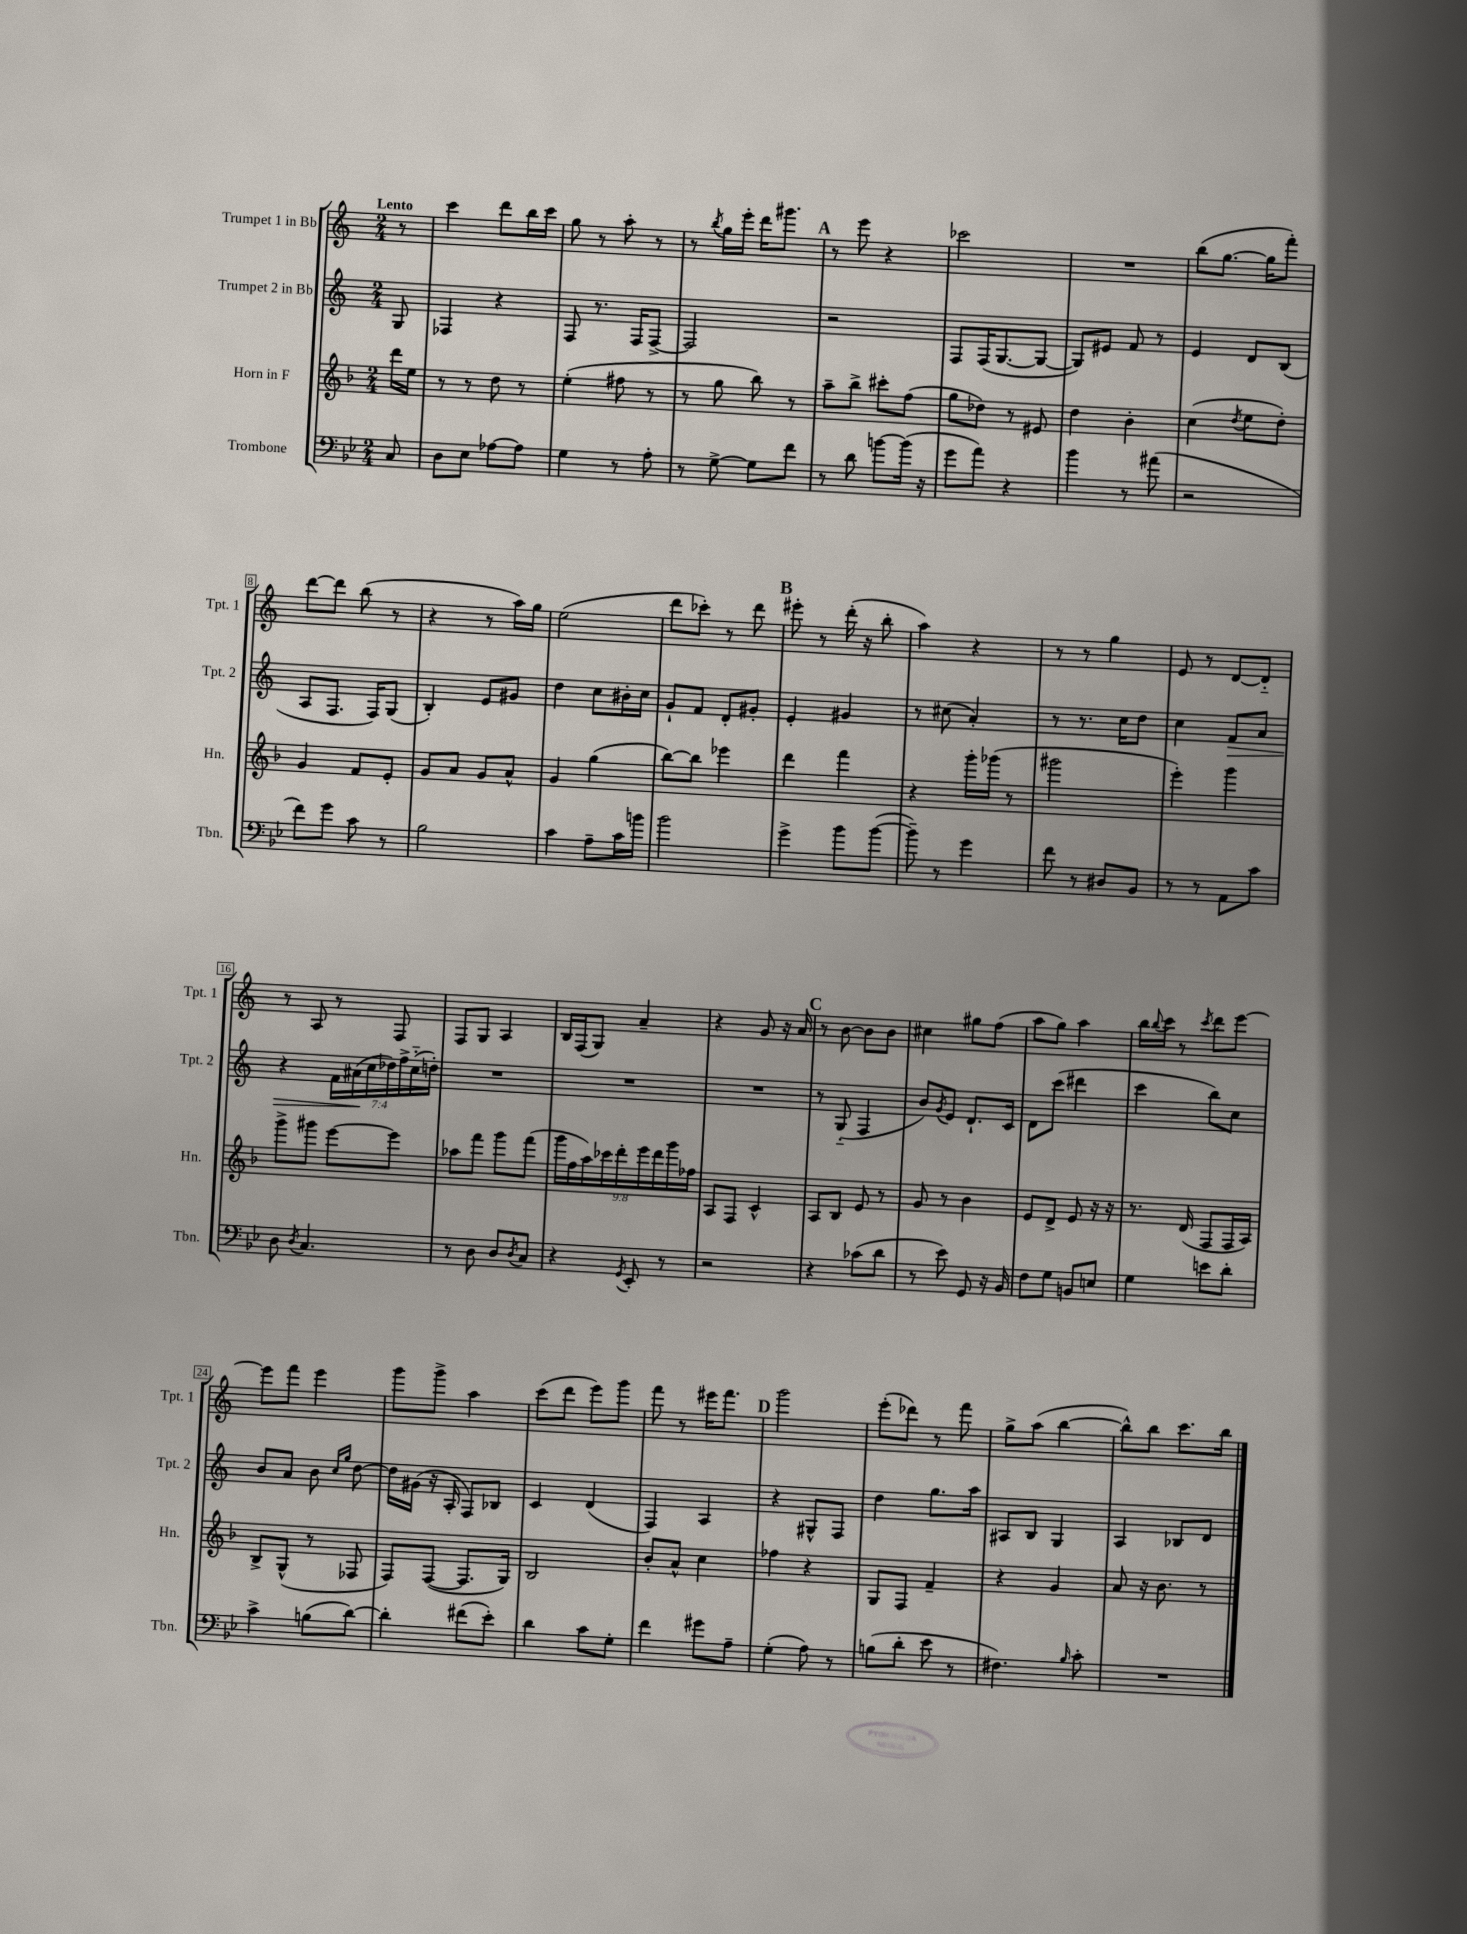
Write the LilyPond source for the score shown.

<<
\new StaffGroup <<
\new Staff = "s0" \with { instrumentName = "Trumpet 1 in Bb" shortInstrumentName = "Tpt. 1" } {
    \clef treble \key c \major \numericTimeSignature \time 2/4 \partial 8 \tempo "Lento"
    r8 |
    c'''4 d'''8 b''16 c'''16 |
    g''8 r8 a''8-. r8 |
    r8 \acciaccatura { b''8 } g''16 e'''16-. d'''16 gis'''8. |
    \mark \markup { \bold "A" } r8 e'''8 r4 |
    ces'''2 |
    R2 |
    b''8( g''8.~ g''16 f'''8-.) |
    d'''8~ d'''8 b''8( r8 |
    r4 r8 a''16) g''16 |
    e''2( |
    d'''8 ces'''8-.) r8 d'''8 |
    \mark \markup { \bold "B" } eis'''8-. r8 d'''16-.( r16 b''8-. |
    a''4) r4 |
    r8 r8 g''4 |
    e'8 r8 d'8~ d'8-_ |
    r8 a8 r8 f8 |
    f8 g8 a4 |
    b16 f16( g8) a'4-- |
    r4 g'8 r16 a'16 |
    \mark \markup { \bold "C" } r8 b'8~ b'8 b'8 |
    cis''4 gis''8 f''8( |
    a''8 g''8) a''4 |
    b''16 \appoggiatura { b''8 } c'''16 r8 \acciaccatura { c'''8 } d'''8 e'''8~ |
    e'''8 f'''8 e'''4 |
    g'''8 g'''8-> a''4 |
    c'''8( d'''8 e'''8) g'''8 |
    f'''8 r8 eis'''16 f'''8. |
    \mark \markup { \bold "D" } g'''2 |
    e'''8-.( des'''8) r8 f'''8 |
    g''8-> a''8( b''4~ |
    b''8-^) b''8 c'''8. b''16 \bar "|." |
}
\new Staff = "s1" \with { instrumentName = "Trumpet 2 in Bb" shortInstrumentName = "Tpt. 2" } {
    \clef treble \key c \major \numericTimeSignature \time 2/4 \override Staff.TupletNumber.text = #tuplet-number::calc-fraction-text \partial 8
    g8 |
    fes4 r4 |
    f8 r8. f16 f8~-> |
    f2 |
    \mark \markup { \bold "A" } r2 |
    f8 f16( g8.~ g8~ |
    g8) eis'8 f'8 r8 |
    e'4 d'8 b8( |
    a8 f8. f16) g8( |
    b4-.) e'8 gis'8 |
    d''4 c''8 bis'16-. c''16 |
    g'8-! f'8 d'8-. gis'8-. |
    \mark \markup { \bold "B" } e'4-. gis'4 |
    r8 cis''8( a'4-.) |
    r8 r8. c''16 d''8 |
    c''4 f'8\> a'8 |
    r4 \tuplet 7/4 { f'16 ais'16\!( c''16 des''16) f''16-> c''16-_( d''16-.) } |
    R2 |
    R2 |
    R2 |
    \mark \markup { \bold "C" } r8 g8-_( f4 |
    b'8) \acciaccatura { g'8 } e'8 d'8.-! c'16 |
    d'8 c'''8( dis'''4 |
    c'''4 b''8) c''8 |
    b'8 a'8 b'8 \grace { c''16 g''16 } d''8~ |
    d''16 gis'16( r16 a16-. f8) bes8 |
    c'4 d'4( |
    f4) a4 |
    \mark \markup { \bold "D" } r4 gis8-^ f8 |
    d''4 g''8. a''16 |
    ais8 b8 g4 |
    a4 bes8 d'8 \bar "|." |
}
\new Staff = "s2" \with { instrumentName = "Horn in F" shortInstrumentName = "Hn." } {
    \clef treble \key f \major \numericTimeSignature \time 2/4 \override Staff.TupletNumber.text = #tuplet-number::calc-fraction-text \partial 8
    d'''16 e''16 |
    r8 r8 d''8 r8 |
    e''4-.( fis''8 r8 |
    r8 g''8 bes''8) r8 |
    \mark \markup { \bold "A" } a''8-- bes''8-> cis'''8-. f''8( |
    g''8 des''8) r8 eis'8 |
    d''4 bes'4-. |
    c''4( \acciaccatura { d''8 } e''8 d''8-.) |
    g'4 f'8 e'8-. |
    g'8 a'8 g'8 a'8-^ |
    g'4 g''4( |
    bes''8~) bes''8 ees'''4 |
    \mark \markup { \bold "B" } d'''4 f'''4 |
    r4 g'''16-. ges'''16( r8 |
    gis'''2 |
    e'''4-.) g'''4 |
    g'''8-> gis'''8 e'''8~ e'''8 |
    aes''8 f'''8 g'''8 f'''8( |
    \tuplet 9/8 { g'''16 f''16 a''16) ces'''16 d'''16-. e'''16 d'''16 g'''16 fes''16 } |
    a8 f8 c'4-^ |
    \mark \markup { \bold "C" } a8 bes8 e'8 r8 |
    g'8 r8 bes'4 |
    e'8 d'8-> e'8 r16 r16 |
    r8. d'16( f8 f16 a16) |
    bes8-> g8-^( r8 fes8 |
    f8) f8~( f8. g16) |
    bes2 |
    bes'8-. a'8-^ c''4 |
    \mark \markup { \bold "D" } fes''4 r4 |
    g8 f8 f'4-- |
    r4 g'4 |
    a'8 r16 bes'8. r8 \bar "|." |
}
\new Staff = "s3" \with { instrumentName = "Trombone" shortInstrumentName = "Tbn." } {
    \clef bass \key bes \major \numericTimeSignature \time 2/4 \partial 8
    c8 |
    d8 ees8 aes8~ aes8 |
    g4 r8 a8-. |
    r8 g8~-> g8 f'8 |
    \mark \markup { \bold "A" } r8 d'8 b'8~ b'16( r16 |
    g'8 a'8) r4 |
    bes'4 r8 ais'8( |
    r2 |
    f'8) g'8 c'8 r8 |
    bes2 |
    c'4 a8-- c'16 b'16 |
    bes'2 |
    \mark \markup { \bold "B" } g'4-> bes'8 bes'8~( |
    bes'8--) r8 g'4 |
    f'8 r8 dis8 bes,8 |
    r8 r8 a,8 c'8 |
    d8 \acciaccatura { d8 } c4. |
    r8 d8 d8 \acciaccatura { d8 } c8 |
    r4 \acciaccatura { g,8 } ees,8-. r8 |
    r2 |
    \mark \markup { \bold "C" } r4 ces'8( d'8 |
    r8 ees'8) g,8 r16 bes,16 |
    f8 g8 b,8 e8 |
    g4 e'8 d'8-. |
    c'4-> b8( d'8~) |
    d'4-. fis'8( ees'8-.) |
    d'4 c'8 g8-. |
    f'4 gis'8 a8-- |
    \mark \markup { \bold "D" } g4-.( a8) r8 |
    b8( d'8-. ees'8 r8 |
    fis4.) \grace { bes16 } c'8-. |
    R2 \bar "|." |
}
>>
>>
\layout { \context { \Score \override BarNumber.stencil = #(make-stencil-boxer 0.1 0.3 ly:text-interface::print) } }
